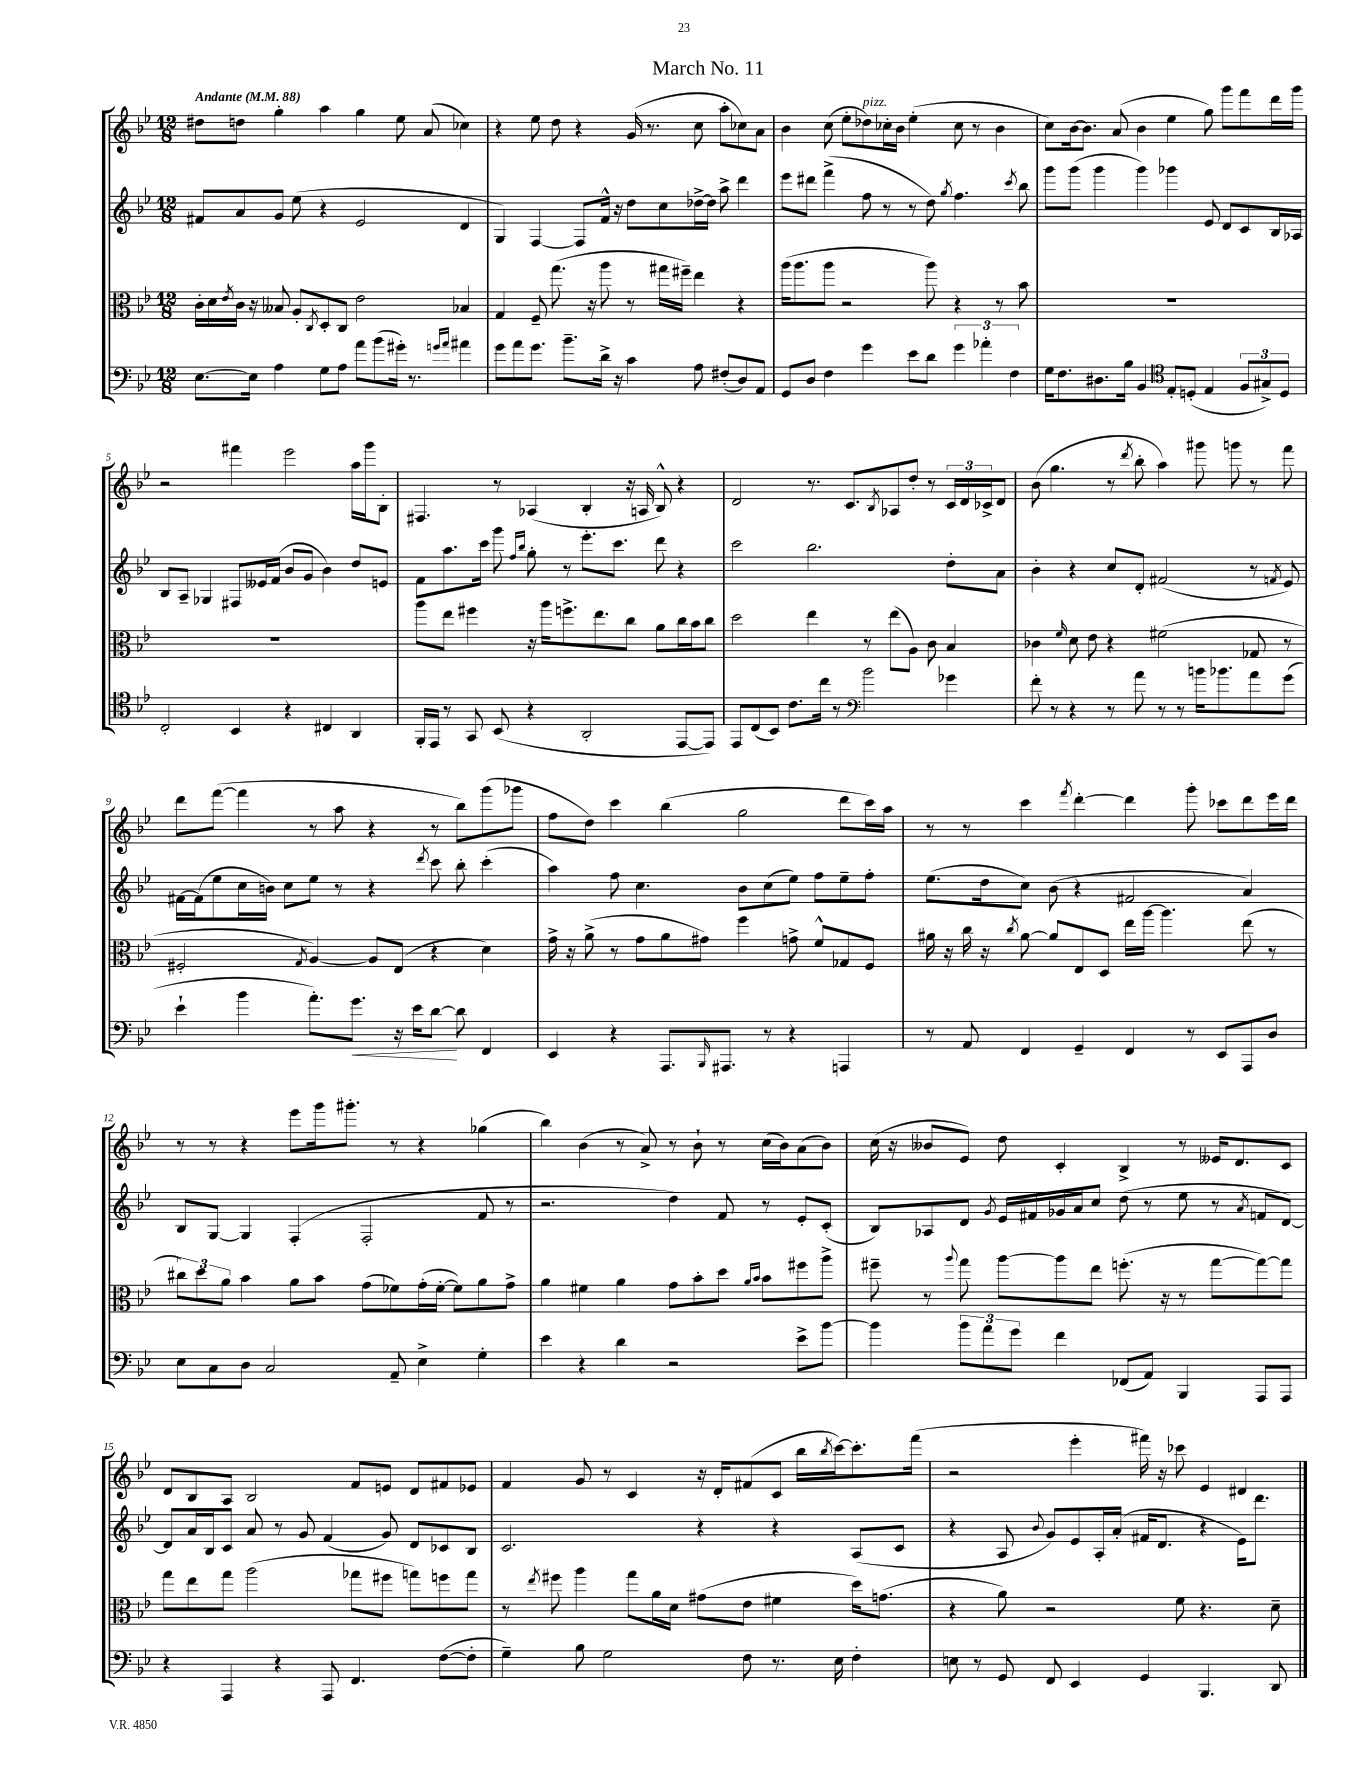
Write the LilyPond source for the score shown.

\header { title = "March No. 11" }
<<
\new StaffGroup <<
\new Staff = "s0" {
    \clef treble \key bes \major \numericTimeSignature \time 12/8 \tempo "Andante" 4 = 88
    dis''8 d''8 g''4-. a''4 g''4 ees''8 a'8( ces''4) |
    r4 ees''8 d''8 r4 g'16( r8. c''8 a''8-. ces''8) a'8 |
    bes'4 c''8( ees''8-. des''8^\markup { \italic "pizz." }) ces''16-. bes'16 ees''4-.( ces''8 r8 bes'4 |
    c''8) bes'16~ bes'8. a'8( bes'4 ees''4 g''8) g'''8 f'''8 d'''16 g'''16 |
    r2 fis'''4 ees'''2 a''16 g'''16 bes8-. |
    fis4. r8 aes4( bes4-. r16 a16 bes8-^) r4 |
    d'2 r8. c'8. \acciaccatura { bes8 } aes8 d''8-. r8 \tuplet 3/2 { c'16 d'16 ces'16-> } d'8 |
    bes'8( g''4. r8 \acciaccatura { d'''8 } bes''8-. a''4) gis'''8 g'''8 r8 f'''8 |
    d'''8 f'''8~( f'''4 r8 a''8 r4 r8 bes''8) g'''8( ges'''8 |
    f''8 d''8) c'''4 bes''4( g''2 d'''8 c'''16) a''16 |
    r8 r8 c'''4 \acciaccatura { f'''8 } d'''4~-. d'''4 g'''8-. ces'''8 d'''8 ees'''16 d'''16 |
    r8 r8 r4 ees'''8 g'''16 gis'''8.-. r8 r4 ges''4( |
    bes''4) bes'4( r8 a'8->) r8 bes'8-! r8 c''16( bes'16) a'8( bes'8) |
    c''16( r16 beses'8 ees'8) d''8 c'4-. bes4-> r8 eeses'16 d'8. c'8 |
    d'8 bes8 a8 bes2 f'8 e'8 d'8 fis'8 ees'8 |
    f'4 g'8 r8 c'4 r16 d'16-. fis'8( c'8 bes''16 \acciaccatura { bes''8 } c'''16~) c'''8.-. f'''16( |
    r2 ees'''4-. fis'''16) r16 ces'''8 ees'4 dis'4 \bar "|." |
}
\new Staff = "s1" {
    \clef treble \key bes \major \numericTimeSignature \time 12/8
    fis'8 a'8 g'8 ees''8( r4 ees'2 d'4 |
    g4) f4~ f8 f'16-^ r16 d''8 c''8 des''16~-> des''16 a''8-> d'''4 |
    ees'''8 dis'''8 f'''4->( f''8 r8 r8 d''8) \acciaccatura { g''8 } f''4. \acciaccatura { c'''8 } bes''8 |
    g'''8 g'''8( g'''4 g'''4) ges'''4 ees'8 d'8 c'8 bes16 aes16 |
    bes8 a8-- ges4 fis8 eeses'16 f'16( bes'8 g'8 bes'4) d''8 e'8 |
    f'8 a''8. c'''16 g'''8 \grace { f''16 bes''16 } g''8-. r8 ees'''8.-. c'''8. d'''8 r4 |
    c'''2 bes''2. d''8-. a'8 |
    bes'4-. r4 c''8 d'8-. fis'2( r8 \acciaccatura { f'8 } ees'8) |
    fis'16~ fis'16( ees''8 c''16 b'16) c''8 ees''8 r8 r4 \acciaccatura { d'''8 } c'''8 bes''8-. c'''4-.( |
    a''4) f''8 c''4. bes'8 c''8( ees''8) f''8 ees''8-- f''8-. |
    ees''8.( d''16 c''8) bes'8( r4 fis'2 a'4) |
    bes8 g8~ g4 f4-.( f2-. f'8 r8 |
    r2. d''4) f'8 r8 ees'8-. c'8-.( |
    bes8) aes8 d'8 \acciaccatura { g'8 } ees'16 fis'16 ges'16 a'16 c''8 d''8( r8 ees''8 r8 \acciaccatura { a'8 } f'8 d'8~) |
    d'8 a'16 bes16 c'8 a'8 r8 g'8 f'4( g'8) d'8 ces'8 bes8 |
    c'2. r4 r4 a8( c'8 |
    r4 a8 \appoggiatura { bes'8 } g'8) ees'8 a16-. a'16-.( fis'16 d'8. r4 ees'16) d'''8. \bar "|." |
}
\new Staff = "s2" {
    \clef alto \key bes \major \numericTimeSignature \time 12/8
    c'16-. d'16 \acciaccatura { ees'8 } c'16 r16 beses8 a8-. \acciaccatura { c8 } d8-. c8 ees'2 bes4 |
    g4 f8-- g''8.( r16 a''8 r8 gis''16 fis''16--) ees''4 r4 |
    a''16( a''8. a''8 r2 a''8) r4 r8 bes'8 |
    R1. |
    R1. |
    a''8 ees''8 fis''4 r16 a''16 f''8.-> ees''8. c''8 a'8 c''16 bes'16 c''8 |
    d''2 ees''4 r8 ees''8( a8) c'8 bes4 |
    ces'4 \grace { f'16 } d'8 ees'8 r4 fis'2( ges8 r8 |
    fis2-. \acciaccatura { g8 } a4~) a8 ees8( r4 d'4) |
    g'16-> r16 a'8->( r8 g'8 a'8 gis'8) f''4 g'8-> f'8-^ ges8 f8 |
    ais'16 r16 c''16 r16 \acciaccatura { c''8 } ais'8~ ais'8 ees8 d8 ees''16 a''16~ a''4. ees''8( r8 |
    \tuplet 3/2 { cis''8) d''8 a'8 } bes'4 a'8 bes'8 g'8( fes'8) g'16-.( fes'16~-. fes'8) a'8 g'8-> |
    a'4 fis'4 a'4 g'8 bes'8-. d''8 \grace { a'16 bes'16 } bes'8 fis''8 a''8-> |
    fis''8-- r8 \appoggiatura { a''8 } g''8 a''8~ a''8 ees''8 f''8.-.( r16 r8 g''8~ g''8~) g''8 |
    g''8 ees''8 g''8 a''2( ges''8 fis''8 g''8) f''8 g''8 |
    r8 \acciaccatura { ees''8 } fis''8 a''4 g''8 a'16 d'16 gis'8( ees'8 fis'4 d''16) g'8.( |
    r4 a'8) r2 f'8 r4. d'8-- \bar "|." |
}
\new Staff = "s3" {
    \clef bass \key bes \major \numericTimeSignature \time 12/8
    ees8.~ ees16 a4 g8 a8 a'8 bes'8( gis'16-.) r8. \grace { g'16 a'16 } ais'4 |
    g'8 a'8 g'8. bes'8.-- d'16-> r16 c'4 a8 fis8-.( d8) a,8 |
    g,8 d8 f4 g'4 ees'8 d'8 \tuplet 3/2 { g'4 aes'4-. f4 } |
    g16 f8. dis8. bes16 bes,4 \clef tenor ees8-. d8-.( ees4 \tuplet 3/2 { f8 gis8->) d8 } |
    c2-. bes,4 r4 cis4 a,4 |
    f,16-. ees,16 r8 g,8 bes,8( r4 a,2-. ees,8~ ees,8) |
    ees,8 c8( bes,8) c'8. c''16 r8 \clef bass bes'2 ges'4 |
    f'8-. r8 r4 r8 a'8 r8 r8 b'16 bes'8. a'8 g'8( |
    ees'4-! bes'4 a'8.-.) g'8.\< r16 ees'16 d'8~\! d'8 f,4 |
    ees,4 r4 a,,8. \grace { bes,,16 } ais,,8. r8 r4 a,,4 |
    r8 a,8 f,4 g,4-- f,4 r8 ees,8 a,,8 d8 |
    ees8 c8 d8 c2 a,8-- ees4-> g4-. |
    ees'4 r4 d'4 r2 ees'8-> bes'8~ |
    bes'4 \tuplet 3/2 { bes'8 a'8 g'8 } f'4 fes,8( a,8) bes,,4 a,,8 a,,8 |
    r4 a,,4 r4 a,,8 f,4. f8~( f8-. |
    g4--) bes8 g2 f8 r8. ees16 f4-. |
    e8 r8 g,8 f,8 ees,4 g,4 bes,,4. d,8 \bar "|." |
}
>>
>>
